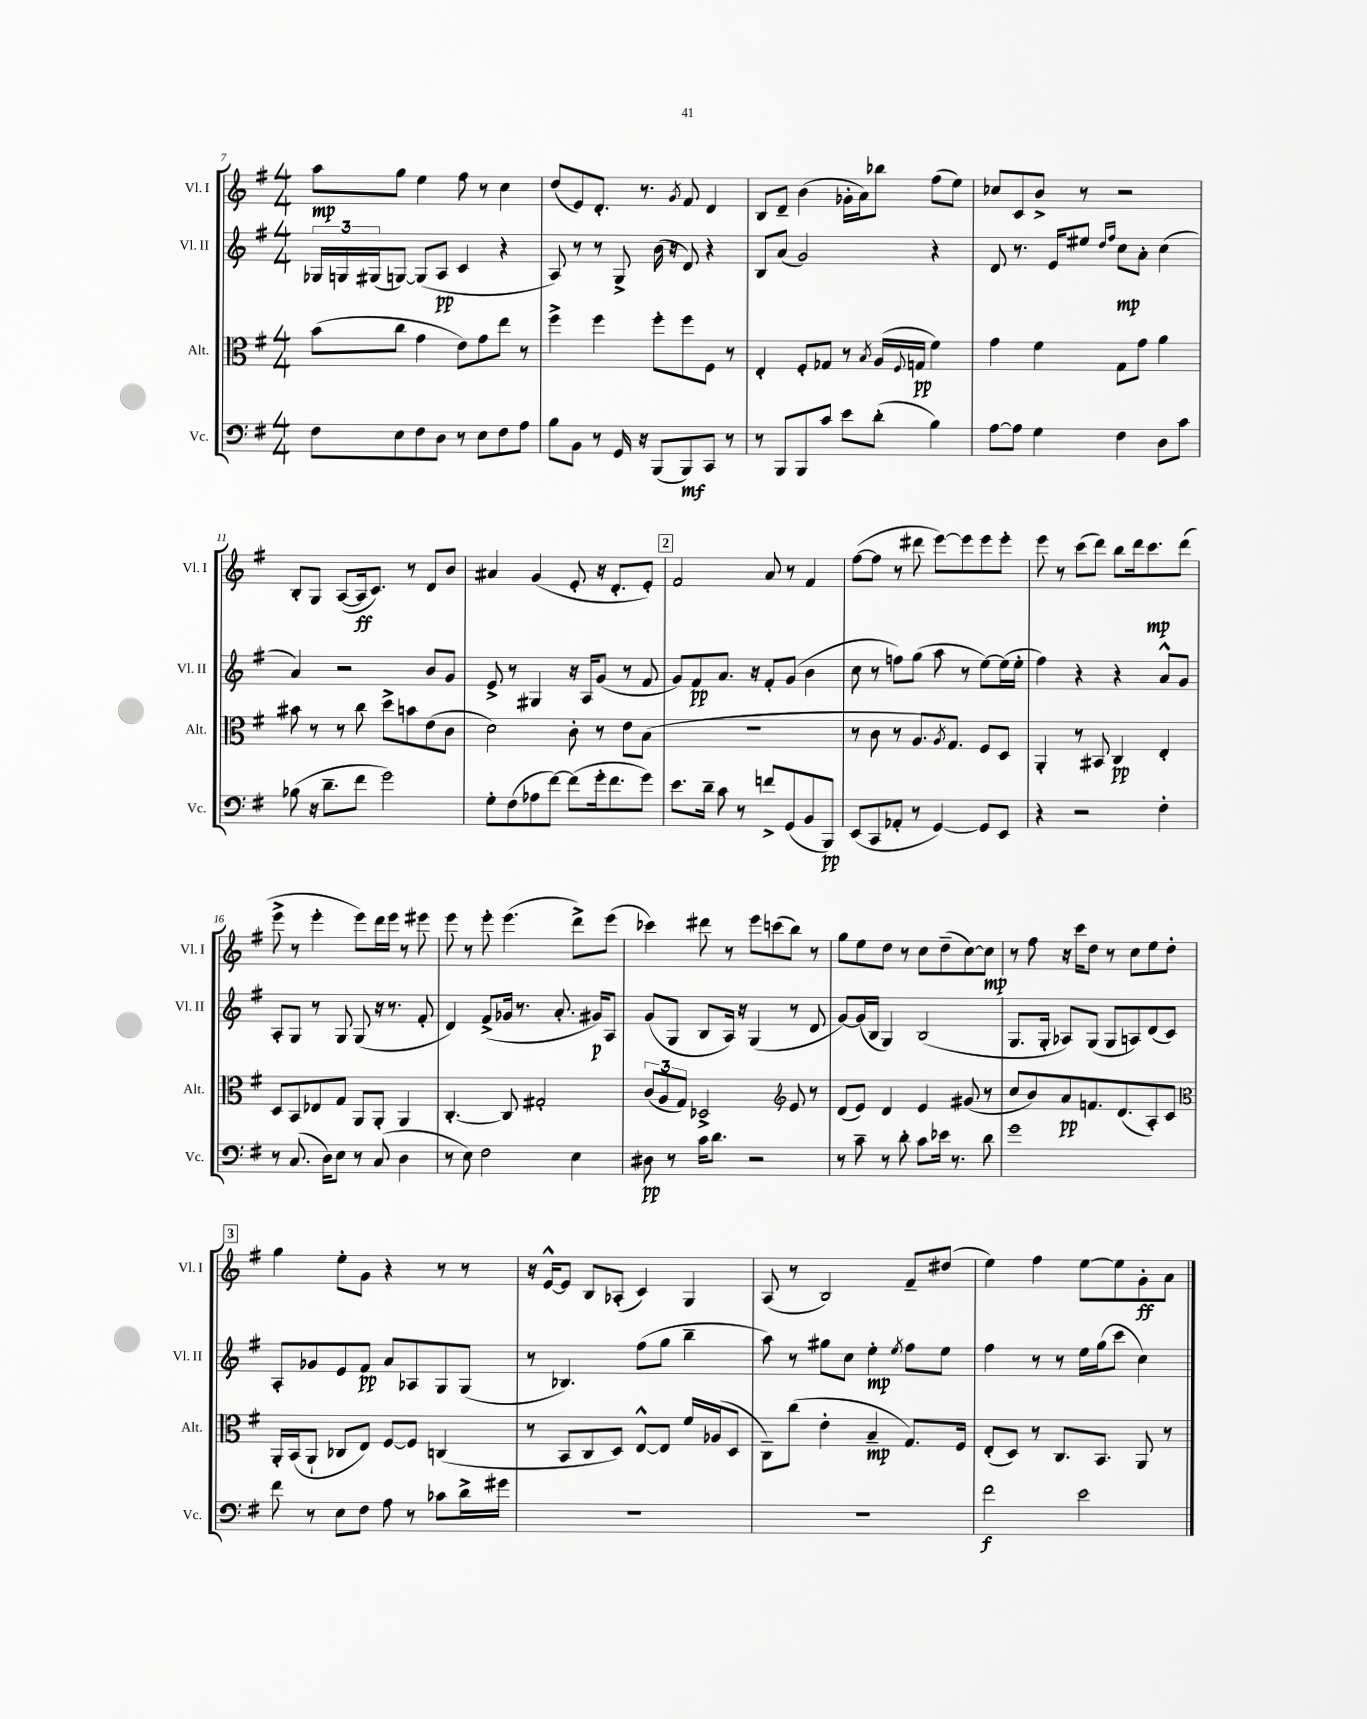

**kern	**kern	**kern	**kern
*staff4	*staff3	*staff2	*staff1
*clefF4	*clefC3	*clefG2	*clefG2
*k[f#]	*k[f#]	*k[f#]	*k[f#]
*M4/4	*M4/4	*M4/4	*M4/4
8F#	(8b	24G-	8aa
.	.	24G	.
.	.	(24G#	.
8E	8cc	[8G)	8gg
8F#	4g	(8G]	4ee
8D	.	8A	.
8r	8e)	4c	8ff#
8E	8g	.	8r
8F#	8ee	4r	4cc
8A	8r	.	.
=	=	=	=
8B	4ff#^	8A)	(8dd
8BB	.	8r	8e)
8r	4ff#	8r	8.d'
16GG	.	8G^	.
16r	.	.	8.r
(8BBB	8ff#'	(16b	.
.	.	16r	.
.	.	.	8qg
8BBB)	8ff#	8d)	8f#
8CC	8F#	4r	4d
8r	8r	.	.
=	=	=	=
8r	4E'	8B	8B
8BBB	.	(8a	8d~
8BBB	8F#'	2g)	(4b
8c	8G-	.	.
8e	8r	.	16g-'
.	.	.	16a)
.	8qB	.	.
(8d'	(16A	.	8bb-
.	8qqF#	.	.
.	16G	.	.
4B)	4f#)	4r	(8ff#
.	.	.	8ee)
=	=	=	=
[8A	4g	8d	8cc-
8A]	.	8.r	8c
4G	4f#	.	8b^
.	.	16e	.
.	.	8ee#	8r
.	.	16qqdd	.
.	.	16qqff#	.
4F#	8G	8cc	2r
.	8g	8a'	.
8D	4a	(4cc	.
8c	.	.	.
=	=	=	=
(8B-	8b#	4a)	8B'
16r	8r	.	8G
8.d~	.	.	.
.	8r	2r	([8A
8f#	8cc	.	16A]
.	.	.	8.c)
2g)	8dd^	.	.
.	8b	.	8r
.	(8e	8b	8d
.	8c	8g	8b
=	=	=	=
8G'	2d)	8e^	4a#
(8F#	.	8r	.
8A-	.	4G#	(4g
[8f#)	.	.	.
(8f#]	8c'	16r	8e'
.	.	16A	.
16g'	8r	(8g	16r
8.f#	.	.	8.d'
.	8e	8r	.
8g)	(8B	8f#	8e')
=	=	=	=
8.e	1r	8g)	2f#
.	.	8f#	.
16d~	.	.	.
8c	.	8.a	.
8r	.	.	.
.	.	16r	.
8f^	.	8f#'	8a
(8GG	.	(8g	8r
8BB	.	4b	4f#
8BBB)	.	.	.
=	=	=	=
(8EE	8r	8cc	([8ff#
8CC	8c	8r	8ff#]
8AA-'	8r	8ff)	8r
8r	8.A	(8gg	8ddd#
[4GG)	.	8aa	[8eee)
.	8qA	.	.
.	8.G)	.	.
.	.	8r	8eee]
8GG]	8F#	[8ee)	8eee
8EE	8D	(16ee]	8eee'
.	.	16ee'	.
=	=	=	=
4r	4AA'	4ff#)	8eee
.	.	.	8r
2r	8r	4r	(8ccc
.	8BB#	.	8ddd)
.	4C	4r	8bb
.	.	.	16ddd
.	.	.	8.ccc
4F#'	4E'	8a^^	.
.	.	8g	(8ddd
=	=	=	=
8r	8D	8A'	8eee^
(8.C	8BB	8G	8r
.	8E-	8r	4eee'
16D)	.	.	.
8E	8G	8G	.
8r	8AA	(8G	8eee)
(8C	8AA'	16r	16ddd
.	.	8.r	16eee
4D	4AA	.	8r
.	.	8f#'	8eee#
=	=	=	=
8r	[4.C'	4d)	8eee
8E)	.	.	8r
2F#	.	(8f#^	8eee'
.	8C]	16g-	(4.eee
.	.	8.r	.
.	2G#'	.	.
.	.	8.a'	.
4E	.	.	8ddd^)
.	.	16g#)	.
.	.	8A	(8eee
=	=	=	=
8D#	(12c	(8g	4ccc-)
.	12A	.	.
8r	.	8G	.
.	12G)	.	.
16c	2D-^	8B	8ddd#
8.d	.	.	.
.	.	16A)	8r
.	.	16r	.
2r	.	(4G	8eee
.	.	.	(8ccc
*	*clefG2	*	*
.	8e	8r	8bb)
.	8r	8d	8r
=	=	=	=
8r	(8d	[8g)	8gg
8c~	8e)	(16g]	8ee
.	.	16B	.
8r	4d	4G)	8dd
8d'	.	.	8r
8c	4e	(2B	8cc
16e-	.	.	(8dd~
8.r	.	.	.
.	(8g#	.	[8cc)
8d	8r	.	8cc]
=	=	=	=
1g	8cc	8.G	8r
.	8b)	.	8ff#
.	.	16G'	.
.	8a	8A-)	16r
.	.	.	16ccc
.	8.f	(8G	8dd
.	.	8G	8r
.	(8.d	.	.
.	.	8A)	8cc
.	8A')	(8d	8ee
.	8c	8c)	8dd'
=	=	=	=
*	*clefC3	*	*
8f#	16AA'	8A'	4gg
.	(16BB	.	.
8r	8AA`	8g-	.
8E	8C-	8e	8ee'
8F#	8E)	8f#	8g
8A	[8F#	8a	4r
8r	8F#]	8A-	.
8c-	(4C	8G	8r
16d^	.	(8G	8r
16g#	.	.	.
=	=	=	=
1r	8r	8r	16r
.	.	.	[16e^^
.	8BB	4.B-)	8e]
.	8C	.	8B
.	8D)	.	(8A-'
.	[8E^^	(8ff#	4c)
.	8E]	8gg	.
.	16f#	4bb~	4G
.	(16A-	.	.
.	8D	.	.
=	=	=	=
1r	8C~)	8aa)	(8A
.	(8cc	8r	8r
.	4e'	8gg#	2B)
.	.	8cc	.
.	4B~	4ee'	.
.	.	8qee	.
.	8.G)	8ff#	8f#~
.	.	8ee	(8dd#
.	16F#	.	.
=	=	=	=
2f#	(8E'	4ff#	4ee)
.	8D)	.	.
.	8r	8r	4ff#
.	8.C	8r	.
2e	.	16ee	[8ee
.	8.BB	(16gg	.
.	.	8ccc	8ee]
.	8AA	4cc)	8g'
.	8r	.	8a
==	==	==	==
*-	*-	*-	*-
